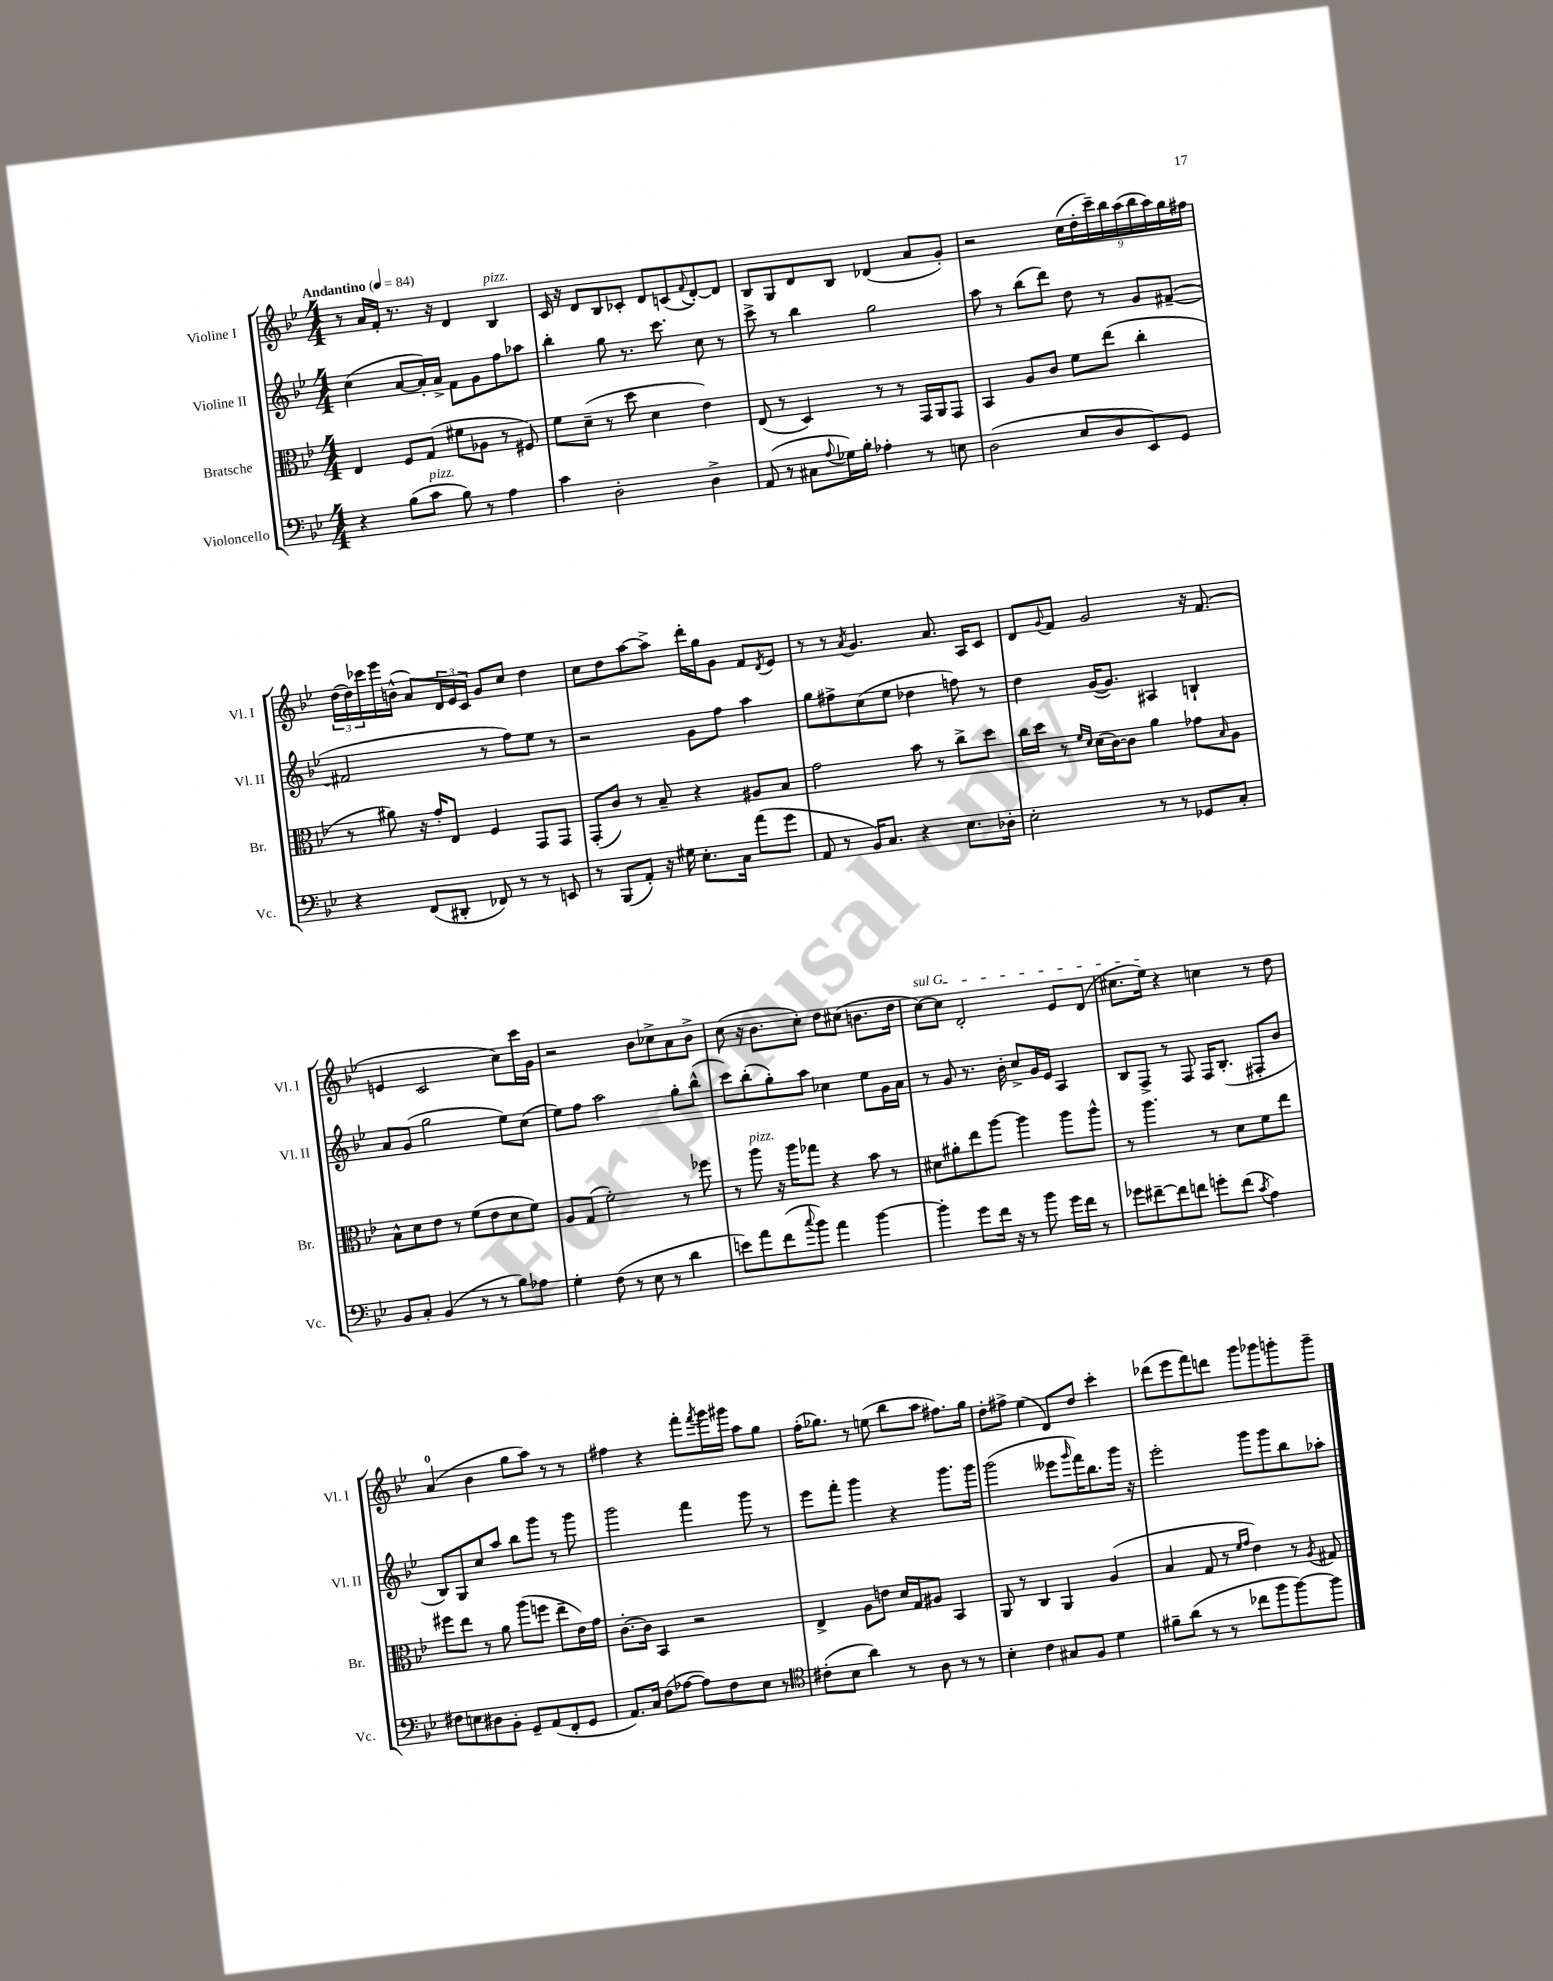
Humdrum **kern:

**kern	**kern	**kern	**kern
*part4	*part3	*part2	*part1
*staff4	*staff3	*staff2	*staff1
*I"Violoncello	*I"Bratsche	*I"Violine II	*I"Violine I
*I'Vc.	*I'Br.	*I'Vl. II	*I'Vl. I
*clefF4	*clefC3	*clefG2	*clefG2
*k[b-e-]	*k[b-e-]	*k[b-e-]	*k[b-e-]
*M4/4	*M4/4	*M4/4	*M4/4
*MM84	*MM84	*MM84	*MM84
=1	=1	=1	=1
!	!	!	!LO:TX:a:B:t=Andantino
4r	4E-/	(4cc\	8r
.	.	.	16a/LL
.	.	.	16f'/JJ
(8B-\L	8F/L	[8a/L	8.r
!LO:TX:a:i:t=pizz.	!	!	!
8c\J	(8G/J	16a'/L])	.
.	.	16a^/JJ	16r
8B-\)	8f#X\L	8f\L	4d/
8r	8A-X\J	8g\	.
!	!	!	!LO:TX:a:i:t=pizz.
4A\	8r	8ff\	4B-/
.	8F#X/)	8aa-X\J	.
=2	=2	=2	=2
4c\	8f\L	4bb-'\	16c/
.	.	.	16r
.	(8d~\J	.	8d/L
2D'\	8r	8gg\	8B-/
.	8dd\	8.r	8c-X'/J
.	4d\	.	8d/L
.	.	8.ccc\	.
.	.	.	(8cn/
.	.	.	8qqf/
4D^\	4e-\)	8cc\	[8d'/)
.	.	8r	8d/J]
=3	=3	=3	=3
(8AA/	(8E-/	8ccc^\	8B-/L
8r	8r	8r	8G/
8C#X\L	4D/)	4bb-\	8d/
8qqA/	.	.	.
16G-X\L)	.	.	8B-/J
16B-'\JJ	.	.	.
4A-X'\	8r	2gg\	(4d-X/
.	8r	.	.
8r	16GG/LL	.	8a/L
.	16AA/J	.	.
8En\	8GG/J	.	8g'/J)
=4	=4	=4	=4
(2D\	4BB-/	8aa\	2r
.	.	8r	.
.	8A/L	(8bb-\L	.
.	8c/J	8ddd\J)	.
8E-/L	8f\L	8dd\	(18cc\LL
.	.	.	18dd'\
.	.	.	18ccc~\)
8D/	(8ee-\J	8r	.
.	.	.	18bb-\
.	.	.	(18aa\
8EE-/)	4cc'\	8g/L	.
.	.	.	18bb-\
.	.	.	18aa\)
8GG/J	.	([8f#X~/J	.
.	.	.	18gg\
.	.	.	18ff#X\JJ
!!LO:LB:g=z
=5	=5	=5	=5
4r	8r	2f#X/]	(24dd\LL
.	.	.	24dd\)
.	.	.	24ccc-X\
.	8a#X\)	.	16eee-\
.	.	.	(16bn^^\JJ
(8FF/L	16r	.	8a/L)
.	16g'/KL	.	.
8DD#X'/J	8E-/J	.	24d/L
.	.	.	24e-/
.	.	.	24c/JJ
8FF-X/)	4F/	8r	8g/L
8r	.	8ff\L)	8cc/J
8r	8GG/L	8ee-\J	4dd\
8EEn/	8GG/J	8r	.
=6	=6	=6	=6
8r	(8GG'/L	2r	8cc\L
(8BBB-/L	8c/J)	.	8dd\
8AA'/J)	8r	.	[8aa\
16r	8B-~/	.	8aa^\J]
16G#X\	.	.	.
8.E-'\L	4r	8g\L	16ddd'\LL
.	.	.	16gg\J
.	.	8ff\J	8g\J
16C\Jk	.	.	.
(8a\L	8A#X/L	4aa\	8f/L
.	.	.	8qd/
8g\J	8B-/J	.	8e-/J
=7	=7	=7	=7
8AA/	2g\	8gg\L	8r
8r	.	8ff#X^\	8r
.	.	.	8qa/
16BB-/KL)	.	(8cc\	4.g/
8.C/J	.	.	.
.	.	8ee-\J	.
4r	8b-\	4dd-X\	.
.	8r	.	8.a/
8.E-\L	8cc^\L	8ffn\)	.
.	.	.	16A/KL
.	8dd\J	8r	8c/J
16D-X'\Jk	.	.	.
=8	=8	=8	=8
2E-'\	16cc\LL	4dd\	8d/L
.	16dd\JJ	.	.
.	.	.	8qqg/
.	8r	.	8f/J
.	16qqf/LL	.	.
.	16qqd/JJ	.	.
.	(16d\LL	([16g/KL	2g/
.	[16c\J)	8.g/J])	.
.	8c\J]	.	.
8r	4a\	4A#X/	.
8r	.	.	.
8GG-X/L	8g-X\L	4Bn`/	16r
.	.	.	(8.f/
.	16qqB-/	.	.
8C'/J	8A\J	.	.
!!LO:LB:g=z
=9	=9	=9	=9
8BB-/L	8B-^^\L	8a/L	4en/
8C'/J	8d\	(8g/J	.
(4BB-/	8e-\J	2gg\	2c/
.	8r	.	.
8r	(8f\L	.	.
8r	8e-\	.	.
8B-\L)	8d\	8ee-\L)	8cc\L)
8A-X\J	8f\J)	(8cc\J	16ccc\L
.	.	.	16g\JJ
=10	=10	=10	=10
4G'\	8A/L	8ee-\L)	2r
.	(8G/J	8ff\J	.
(8F\	2f'\)	2aa\	.
8r	.	.	.
8E-\	.	.	8b-\L
8r	.	.	8cc-X^\
4d\	8r	8gg'\L	8a\
.	8ff-X\	(8bb-^^\J	8b-^\J
=11	=11	=11	=11
8en\L)	8r	8ccc\L)	(8cc\
!	!LO:TX:a:i:t=pizz.	!	!
8a\	8aa\	(8bb-'\	16r
.	.	.	8.b-\L
(8f\	16r	8gg'\)	.
.	16aa\KL	.	.
8qqcc/	.	.	.
8b-\J)	8gg-X\J	8aa\J	8cc'\J)
4a\	4r	4cc-X\	8dd\L
.	.	.	(8cc#X\J
[4b-\	8b-\	8ee-\L	8.bn\L
.	8r	16g\L	.
.	.	16a\JJ	16dd\Jk
=12	=12	=12	=12
!	!	!	!LO:TX:a:i:t=sul G
4b-'\]	8d#X\L	8r	[8cc\L)
.	8a#X'\	8g/	8cc\J]
8g\L	8ee-\	8.r	2d'/
16f\Jk	[8aa\J	.	.
16r	.	16b-'\	.
8r	4aa\]	8cc^/L	.
8b-\	.	16g/L	.
.	.	16e-/JJ	.
16g\LL	8aa\L	4A/	8e-/L
16f\JJ	.	.	.
8r	8aa^^\J	.	(8d/J
=13	=13	=13	=13
8g-X\L	8r	8B-/L	8.cc#X\L
[8f#X~\	4.aa\	8F^/J	.
.	.	.	16ee-\Jk)
8f#\]	.	8r	4r
8fn\J	.	8F/	.
8gn'\L	8r	16F/KL	4ccn\
.	.	(8.B-'/J	.
(8f\J	8d\L	.	.
8qc/	.	.	.
4A\)	8f\	8F#X'/L	8r
.	8ee-\J	8b-/J	8dd\
!!LO:LB:g=z
=14	=14	=14	=14
8F#X\L	8ff#X\L	8B-/L)	(4a/
8En\	8ee-\J	8G/	.
8D#X\	8r	8cc/	4b-\
8BB-'\J	8a\	8aa/J	.
8GG~/L	(8aa\L	8bb-\L	8gg\L
(8AA/	8ffn\J	8ggg\J	8aa\J)
8FF'/	8ee-~\L	8r	8r
8GG/J	16e-\L)	8ggg\	8r
.	16g\JJ	.	.
=15	=15	=15	=15
8.AA/L)	[8.c'\L	2ggg\	4ff#X\
16C/Jk	16c\Jk]	.	.
(8F\L	4BB-/	.	4r
[8A-X\J	.	.	.
8A-\L])	2r	4fff\	8fff'\L
.	.	.	8qfff/
8F\	.	.	16ggg\L
.	.	.	16ggg#X\JJ
8E-\J	.	8ggg\	8aa\L
8r	.	8r	8gg\J
=16	=16	=16	=16
*clefC4	*	*	*
(8c#X'\L	4E-^/	8eee-\L	(16ff'\KL
.	.	.	8.gg-X\J)
8B-\J	.	8fff'\J	.
4a\)	8A\L	4ggg\	8r
.	8en\J	.	(8een\
8r	16d/LL	4r	8bb-\L
.	16G/J	.	.
8A\	8A#X/J	.	8aa\J
8r	4BB-/	8.ggg\L	8.ff#X\L)
8r	.	.	.
.	.	16ggg\Jk	16gg-\Jk
=17	=17	=17	=17
4B-'\	8AA/	(2ggg\	8dd'\L
.	8r	.	8ff#X^\J
4c\	4C/	.	(4ee-\
8G#X/L	4AA/	8eee--X\L	8d/L)
.	.	16qqggg/	.
8F/J	.	16fff\K)	8dd/J
.	.	8.bb-\	.
4d\	(4A/	.	4ccc'\
.	.	16ggg\Jk	.
.	.	16r	.
=18	=18	=18	=18
8f#X~\L	4B-/	2eee-'\	(8ddd-X\L
(8a\J	.	.	8eee-\
8r	8G/	.	8fff\)
8r	8r	.	8dddn\J
.	16qqf/LL	.	.
.	16qqg/JJ	.	.
8cc-X\L	4e-\)	8ggg\L	8ggg\L
8ff\	.	8ggg\	8ggg-X\
[8ff\)	8r	8bb-\	8gggn'\
.	8qA/	.	.
8ff\J]	8G#X/	8aa-X'\J	8ggg~\J
==	==	==	==
*-	*-	*-	*-
